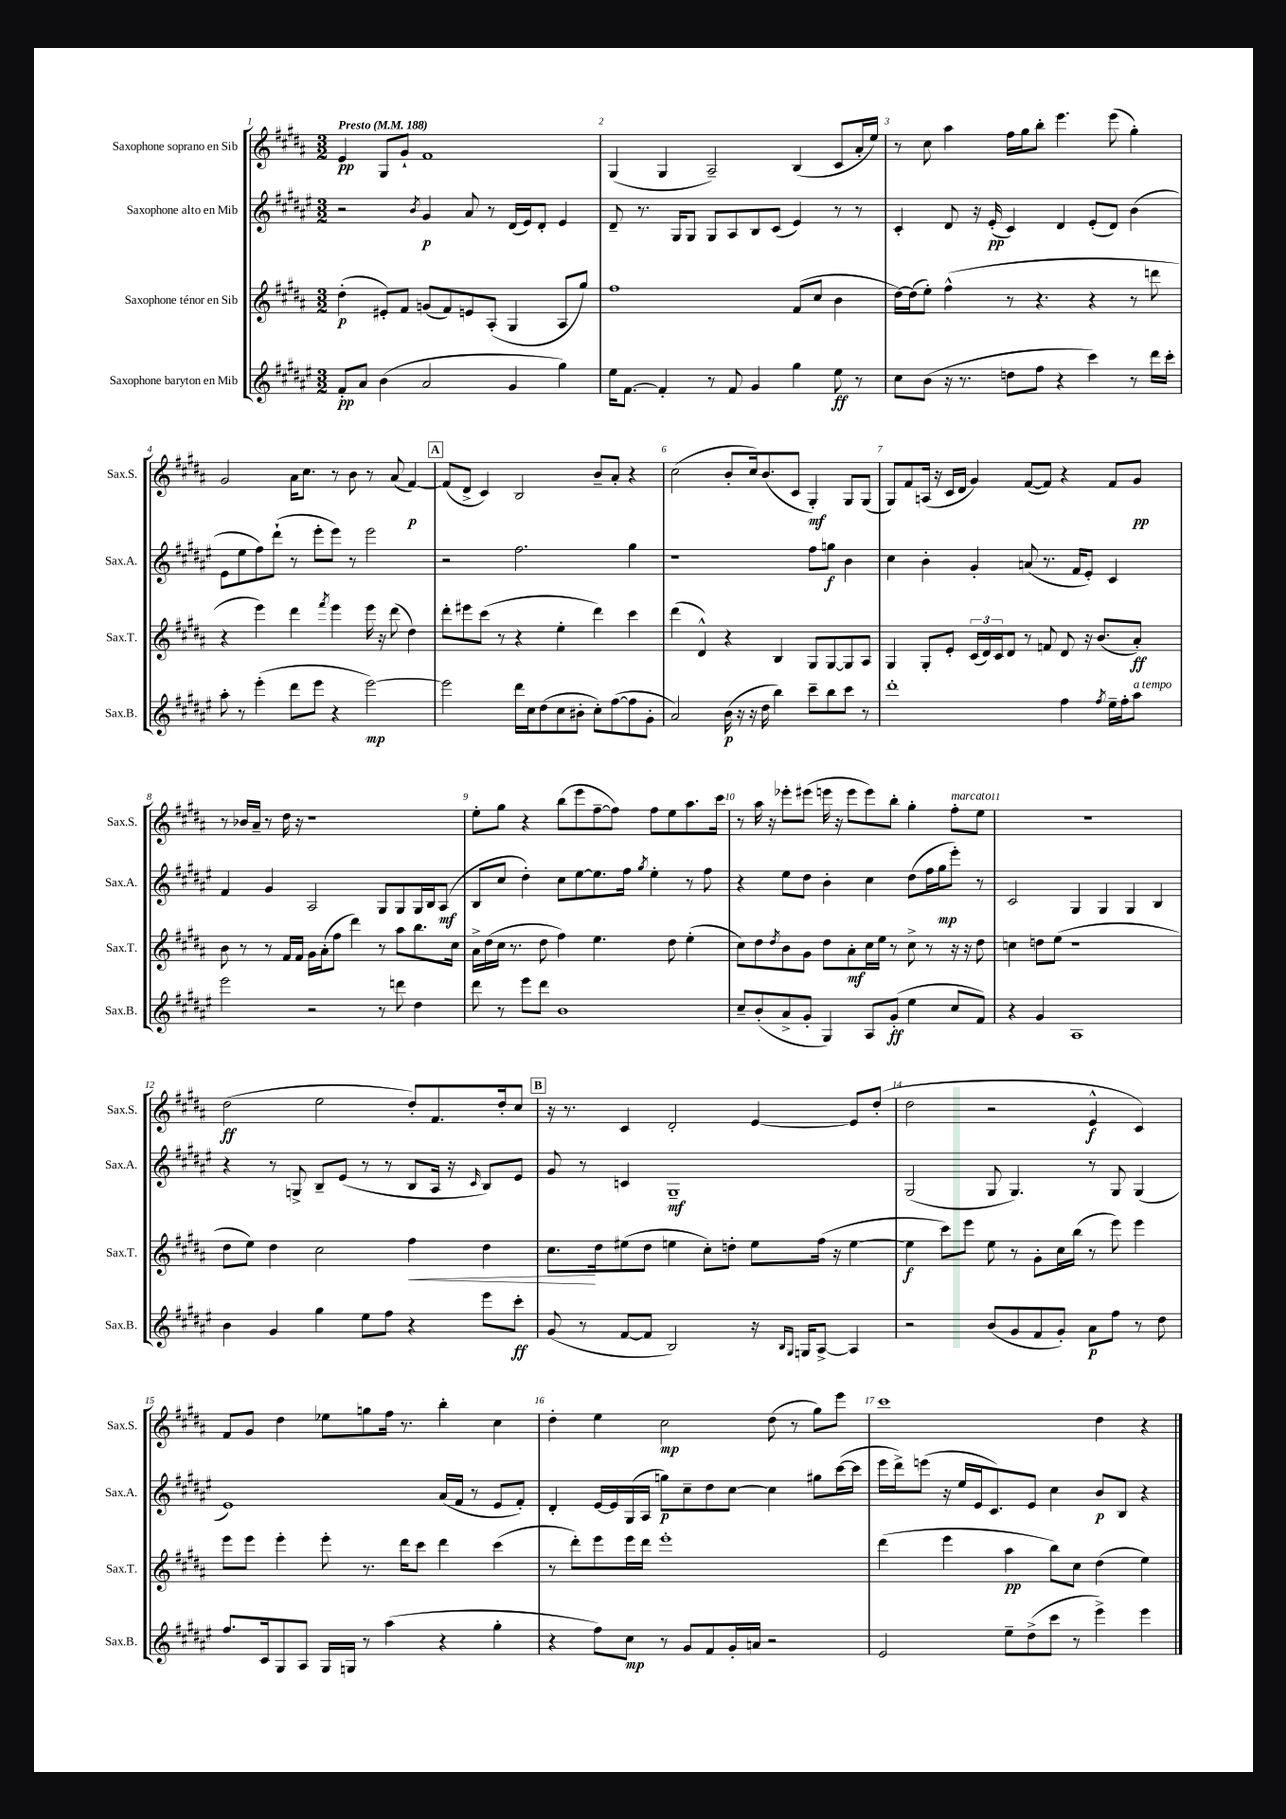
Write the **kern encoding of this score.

**kern	**kern	**kern	**kern
*staff4	*staff3	*staff2	*staff1
*clefG2	*clefG2	*clefG2	*clefG2
*k[f#c#g#d#a#e#]	*k[f#c#g#d#a#]	*k[f#c#g#d#a#e#]	*k[f#c#g#d#a#]
*M3/2	*M3/2	*M3/2	*M3/2
*MM188	*MM188	*MM188	*MM188
8f#'	(4dd#'	2r	4e
8a#	.	.	.
(4b	8e#')	.	8G#
.	8f#	.	8g#`
.	.	8qb	.
2a#	(8g	4g#	1f#
.	8f#)	.	.
.	8e	8a#	.
.	(8A#'	8r	.
4g#	4G#	(16d#	.
.	.	16e#)	.
.	.	8d#'	.
4gg#)	8A#	4e#	.
.	8gg#)	.	.
=	=	=	=
16ee#	1ff#	8d#~	(4G#
[8.f#	.	.	.
.	.	8.r	.
4f#']	.	.	4G#
.	.	16G#	.
.	.	8G#	.
8r	.	8G#	2A#~)
8f#	.	8A#	.
4g#	.	8B	.
.	.	(8c#	.
4gg#	(8f#	4e#)	(4B
.	8cc#	.	.
8ee#	4b	8r	8c#
8r	.	8r	16a#'
.	.	.	16ee)
=	=	=	=
8cc#	[16dd#)	4c#'	8r
.	(16dd#]	.	.
(8b	8ee')	.	8cc#
16r	(4ff#^^	8d#	4aa#
8.r	.	.	.
.	.	16r	.
.	.	(16e#'	.
8dd	8r	4c#)	16ff#
.	.	.	16gg#
8ff#	4.r	.	8bb'
4r	.	4d#	4.eee
4ccc#)	4r	(8e#'	.
.	.	8d#)	(8eee
8r	8r	(4b	4gg#')
16ddd#	8ddd	.	.
16ccc#'	.	.	.
=	=	=	=
8aa#'	4r	8e#	2g#
8r	.	8ee#	.
(4eee#'	4eee)	8ff#)	.
.	.	(8ddd#`	.
8ddd#	4ddd#	8r	16a#
.	.	.	8.cc#
8eee#	.	8eee#'	.
.	8qfff#	.	.
4r	4eee	8eee#)	8r
.	.	8r	8b
[2eee#)	16eee	2eee#	8r
.	16r	.	.
.	(8ddd#	.	(8a#
.	4dd#)	.	[4f#)
=	=	=	=
2eee#]	8ddd#'	2r	(8f#]
.	8eee#	.	8d#^
.	(8ccc#	.	4c#)
.	8r	.	.
16ddd#	4r	2.ff#	2B
16cc#	.	.	.
(8dd#	.	.	.
8cc#	4ee'	.	.
8b#'	.	.	.
8cc#')	4ddd#)	.	8b~
([8ff#	.	.	8a#'
8ff#]	4ccc#	4gg#	4r
8g#'	.	.	.
=	=	=	=
2a#)	(4ddd#	1r	(2cc#
.	4d#^^)	.	.
(16b	4r	.	8b'
16r	.	.	.
16r	.	.	16cc#)
16dd#	.	.	(8.b
4bb)	4B	.	.
.	.	.	8c#
8ccc#~	8G#	8ff#	4G#')
8bb	[8G#	8gg	.
8ccc#	8G#]	4b	8G#
8r	8A#	.	(8G#
=	=	=	=
1ddd#'	4G#	4cc#	8G#)
.	.	.	8f#
.	8G#'	4b'	(16A
.	.	.	16r
.	8e'	.	16c#
.	.	.	16d#
.	(24c#	4g#'	4g#)
.	24d#)	.	.
.	24c#	.	.
.	8d#	.	.
.	8r	(8a	([8f#
.	8f	8.r	8f#])
4ff#	8d#	.	4r
.	.	16f#	.
.	16r	8e#')	.
.	(8.b	.	.
8qff#	.	.	.
16ee#~	.	4c#	8f#
16ff#'	.	.	.
8aa#	8a#')	.	8g#
=	=	=	=
2eee#	8b	4f#	8r
.	8r	.	16b-
.	.	.	16a#~
.	8r	4g#	8r
.	16f#	.	16dd#
.	16f#	.	16r
2r	16g#	2A#	1r
.	(16a#'	.	.
.	8ff#	.	.
.	4ddd#)	.	.
8r	8r	8G#	.
8ddd	8aa#	8G#	.
4dd#	8.bb	16G#	.
.	.	16B	.
.	.	(8A#	.
.	16cc#	.	.
=	=	=	=
8ddd#	16a#^	8B	8ee'
.	(16dd#	.	.
8r	16cc#	8cc#	8gg#
.	8.r	.	.
8eee#	.	4dd#')	4r
8ddd#	8dd#	.	.
1b	4ff#)	8cc#	(8bb
.	.	[8ee#	8eee
.	4.ee	8.ee#]	[8ff#~
.	.	.	8ff#])
.	.	16ff#	.
.	.	8qgg#	.
.	.	4ee#'	8ff#
.	8dd#	.	8ee
.	(4ee'	8r	8.aa#
.	.	8ff#	.
.	.	.	16ccc#
=	=	=	=
8cc#~	8cc#)	4r	8r
(8b'	8dd#	.	16aa#
.	.	.	16r
.	8qdd#	.	.
8a#^	8b	8ee#	8eee-'
8g#'	8g#	8dd#	(8eee#
4G#)	8dd#	4b'	16eee
.	.	.	16r
.	8a#'	.	8eee
8A#	16cc#	4cc#	8eee)
.	16ee	.	.
(8g#'	8r	.	8bb'
4ee#	8cc#^	(8dd#	4gg#'
.	8r	16ff#	.
.	.	16gg#	.
8cc#	16r	8eee#')	8ff#'
.	16r	.	.
8f#)	8dd#	8r	8ee
=	=	=	=
4r	4cc	2c#	1.r
4g#	8dd	.	.
.	(8ee	.	.
1A#	1r	4G#	.
.	.	4G#	.
.	.	4G#	.
.	.	4B	.
=	=	=	=
4b	8dd#	4r	(2dd#
.	8ee)	.	.
4g#	4dd#	8r	.
.	.	8G^	.
4gg#	2cc#	8B~	2ee
.	.	(8e#	.
8ee#	.	8r	.
8ff#	.	8r	.
4r	4ff#	8B	8dd#')
.	.	16A#	8.f#
.	.	16r	.
.	.	16qqc#	.
8eee#	4dd#	8B)	.
.	.	.	16dd#'
8ccc#'	.	8e#	8cc#
=	=	=	=
(8g#	8.cc#	8g#	16r
.	.	.	8.r
8r	.	8r	.
.	16dd#	.	.
[8f#	(8ee#	4c	4c#
8f#]	8dd#	.	.
2B)	4ee	1G#~	2d#'
.	8cc#')	.	.
.	8dd'	.	.
16r	8ee	.	[4e
16qqB	.	.	.
16qqG#	.	.	.
16G	.	.	.
[8A#^	(16ff#	.	.
.	16r	.	.
4A#]	[4ee	.	8e]
.	.	.	(8dd#'
=	=	=	=
2r	4ee]	(2G#	2dd#
.	8ccc#)	.	.
.	8eee	.	.
(8b	8ee	8G#	2r
8g#	8r	4.G#)	.
8f#	8g#'	.	.
8g#')	16cc#	.	.
.	(16bb	.	.
8a#	8r	8r	4e^^
8ff#	8eee)	8G#	.
8r	4eee	(4G#	4c#)
8dd#	.	.	.
=	=	=	=
8.ff#	8eee	1e#)	8f#
.	8eee	.	8g#
16c#	.	.	.
8G#	4eee'	.	4dd#
8A#	.	.	.
16G#	8eee'	.	8ee-
16G	.	.	.
8r	8.r	.	8gg
(4aa#	.	.	16ff#
.	16ddd#	.	8.r
.	8ccc#	.	.
4r	4ddd#	(16a#	4bb'
.	.	16f#	.
.	.	8r	.
4gg#'	(4ccc#	8e#	4cc#
.	.	8f#')	.
=	=	=	=
4r	8r	4d#'	4dd#'
.	8ddd#')	.	.
8ff#)	8eee	[16e#	4ee
.	.	16e#]	.
8cc#	16eee	(16G#	.
.	16ddd#	16A#	.
8r	1eee'	8gg)	2cc#
8g#	.	8cc#~	.
8f#	.	8dd#	.
16g#'	.	[8cc#	.
16a	.	.	.
2r	.	4cc#]	(8dd#
.	.	.	8r
.	.	8gg#	8gg#)
.	.	([16ccc#	8eee
.	.	16ccc#]	.
=	=	=	=
2e#	(4ddd#	16eee#	1ccc#
.	.	16ddd#^)	.
.	.	(8eee	.
.	4eee	16r	.
.	.	16ee#	.
.	.	16e#	.
.	.	8.c#)	.
8ee#~	4aa#	.	.
(8dd#^	.	8e#	.
8ccc#	8bb)	4cc#	.
8r	8cc#	.	.
4eee#^)	(4dd#	8b	4dd#
.	.	8B	.
4eee#	4ee)	4r	4r
==	==	==	==
*-	*-	*-	*-
